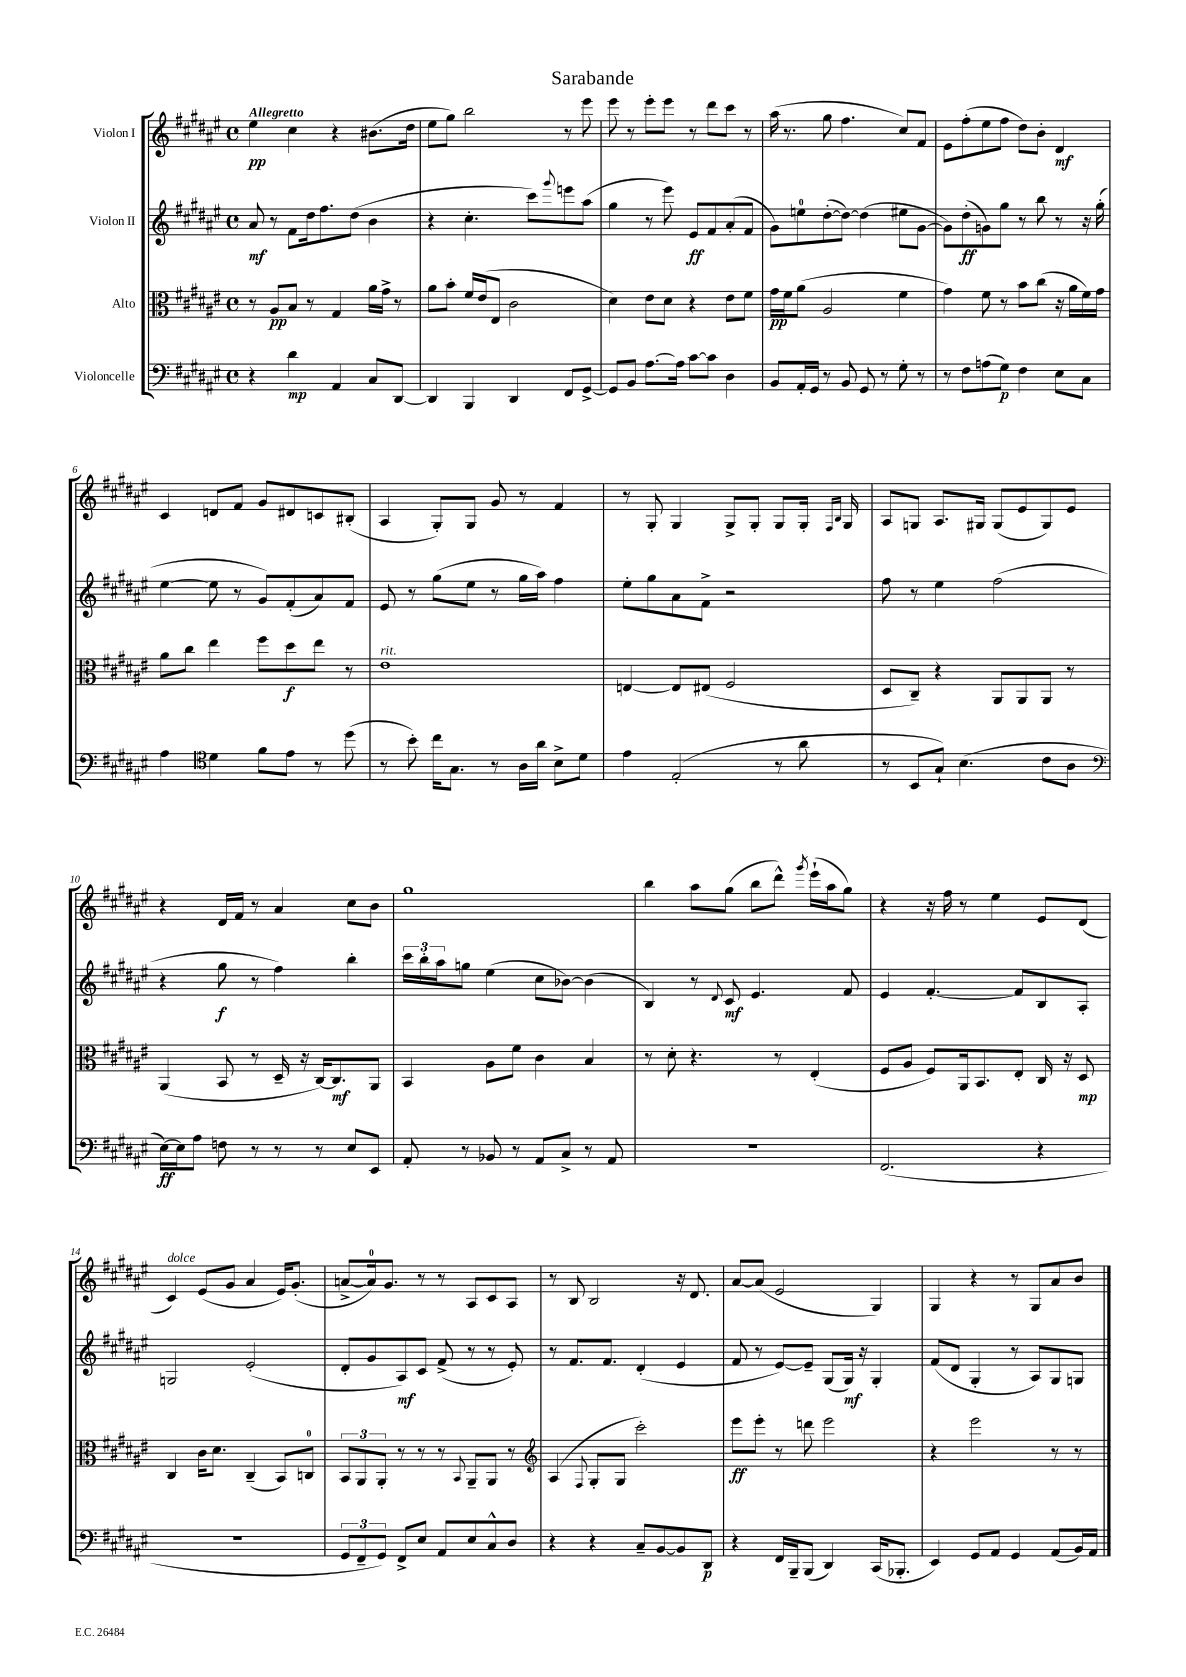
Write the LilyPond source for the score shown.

\header { title = "Sarabande" }
<<
\new StaffGroup <<
\new Staff = "s0" \with { instrumentName = "Violon I" } {
    \clef treble \key fis \major \defaultTimeSignature \time 4/4 \tempo "Allegretto"
    eis''4\pp cis''4 r4 bis'8.( dis''16 |
    eis''8 gis''8) b''2 r8 eis'''8 |
    eis'''8 r8 eis'''8-. eis'''8 r8 dis'''8 cis'''8 r8 |
    ais''16( r8. gis''8 fis''4. cis''8) fis'8 |
    eis'8 fis''8-.( eis''8 fis''8 dis''8) b'8-. dis'4\mf |
    cis'4 d'8 fis'8 gis'8 dis'8 c'8 bis8-.( |
    ais4 gis8-.) gis8 gis'8 r8 fis'4 |
    r8 gis8-. gis4 gis8-> gis8-. gis8 gis16-. \grace { fis16 b16 } gis16 |
    ais8 g8 ais8. gis16 gis8( eis'8 gis8) eis'8 |
    r4 dis'16 fis'16 r8 ais'4 cis''8 b'8 |
    gis''1 |
    b''4 ais''8 gis''8( b''8 dis'''8-^) \acciaccatura { gis'''8 } eis'''16-!( ais''16 gis''8) |
    r4 r16 fis''16 r8 eis''4 eis'8 dis'8( |
    cis'4^\markup { \italic "dolce" }) eis'8( gis'8 ais'4 eis'16) gis'8.-.( |
    a'8~-> a'16-0) gis'8. r8 r8 ais8 cis'8 ais8 |
    r8 b8 b2 r16 dis'8. |
    ais'8~ ais'8( eis'2 gis4) |
    gis4 r4 r8 gis8 ais'8 b'8 \bar "|." |
}
\new Staff = "s1" \with { instrumentName = "Violon II" } {
    \clef treble \key fis \major \defaultTimeSignature \time 4/4
    ais'8\mf r8 fis'8 dis''16 fis''8. dis''8( b'4 |
    r4 cis''4.-. cis'''8) \appoggiatura { gis'''8 } e'''8 ais''8( |
    gis''4 r8 eis'''8) eis'8\ff fis'8 ais'8-.( fis'8 |
    gis'8) e''8-0 dis''8~-.( dis''8~) dis''4( eis''8 gis'8~ |
    gis'8) dis''8-.\ff( g'8) gis''8 r8 b''8 r8 r16 gis''16-.( |
    eis''4~ eis''8 r8 gis'8) fis'8-.( ais'8) fis'8 |
    eis'8 r8 gis''8( eis''8 r8 gis''16 ais''16) fis''4 |
    eis''8-. gis''8 ais'8 fis'8-> r2 |
    fis''8 r8 eis''4 fis''2( |
    r4 gis''8\f r8 fis''4) b''4-. |
    \tuplet 3/2 { cis'''16 b''16-. ais''16 } g''8 eis''4( cis''8 bes'8~) bes'4( |
    b4) r8 \appoggiatura { dis'8 } cis'8\mf eis'4. fis'8 |
    eis'4 fis'4.~-. fis'8 b8 ais8-. |
    g2 eis'2-.( |
    dis'8-. gis'8 ais8\mf) cis'8 fis'8->( r8 r8 eis'8-.) |
    r8 fis'8. fis'8. dis'4-.( eis'4 |
    fis'8 r8 eis'8~) eis'8-- gis8( gis16\mf) r16 gis4-. |
    fis'8( dis'8 gis4-. r8 ais8) gis8 g8 \bar "|." |
}
\new Staff = "s2" \with { instrumentName = "Alto" } {
    \clef alto \key fis \major \defaultTimeSignature \time 4/4
    r8 ais8\pp b8 r8 gis4 ais'16 gis'16-> r8 |
    ais'8 b'8-. fis'16 eis'16( eis8 cis'2 |
    dis'4) eis'8 dis'8 r4 eis'8 fis'8 |
    gis'16\pp fis'16 ais'8( ais2 fis'4 |
    gis'4) fis'8 r8 b'8 cis''8( r16 ais'16 fis'16) gis'16 |
    ais'8 cis''8 eis''4 fis''8 dis''8\f eis''8 r8 |
    eis'1^\markup { \italic "rit." } |
    e4~ e8 eis8( fis2 |
    dis8 cis8--) r4 ais,8 ais,8 ais,8 r8 |
    ais,4( b,8 r8 dis16-- r16 cis16~) cis8.\mf ais,8 |
    b,4 ais8 fis'8 cis'4 b4 |
    r8 dis'8-. r4. r8 eis4-.( |
    fis8 ais8 fis8) ais,16 b,8. eis8-. cis16 r16 dis8\mp |
    cis4 cis'16 dis'8. cis4--( b,8) c8-0 |
    \tuplet 3/2 { b,8 ais,8 ais,8-. } r8 r8 r8 \appoggiatura { b,8 } ais,8-- ais,8 r8 |
    \clef treble ais4( \appoggiatura { fis8 } gis8-. gis8 cis'''2-.) |
    eis'''8\ff eis'''8-. r8 d'''8 eis'''2 |
    r4 eis'''2 r8 r8 \bar "|." |
}
\new Staff = "s3" \with { instrumentName = "Violoncelle" } {
    \clef bass \key fis \major \defaultTimeSignature \time 4/4
    r4 dis'4\mp ais,4 cis8 dis,8~ |
    dis,4 b,,4 dis,4 fis,8 gis,8~-> |
    gis,8 b,8 ais8.~ ais16 cis'8~ cis'8 dis4 |
    b,8 ais,16-. gis,16 r8 b,8 gis,8 r8 gis8-. r8 |
    r8 fis8 a8( gis8\p) fis4 eis8 cis8 |
    ais4 \clef tenor dis'4 fis'8 eis'8 r8 dis''8( |
    r8 b'8-.) cis''16 gis8. r8 ais16 ais'16 b8-> dis'8 |
    eis'4 eis2-.( r8 ais'8 |
    r8 b,8 gis8-!) b4.( cis'8 ais8 |
    \clef bass eis16~\ff) eis16 ais8 f8 r8 r8 r8 eis8 eis,8 |
    ais,8-. r8 bes,8 r8 ais,8 cis8-> r8 ais,8 |
    R1 |
    fis,2.( r4 |
    R1 |
    \tuplet 3/2 { gis,8 fis,8-- gis,8) } fis,8-> eis8 ais,8 eis8 cis8-^ dis8 |
    r4 r4 cis8-- b,8~ b,8 dis,8\p |
    r4 fis,16 b,,16-- b,,8( dis,4) cis,16( bes,,8.-. |
    eis,4) gis,8 ais,8 gis,4 ais,8( b,16) ais,16 \bar "|." |
}
>>
>>
